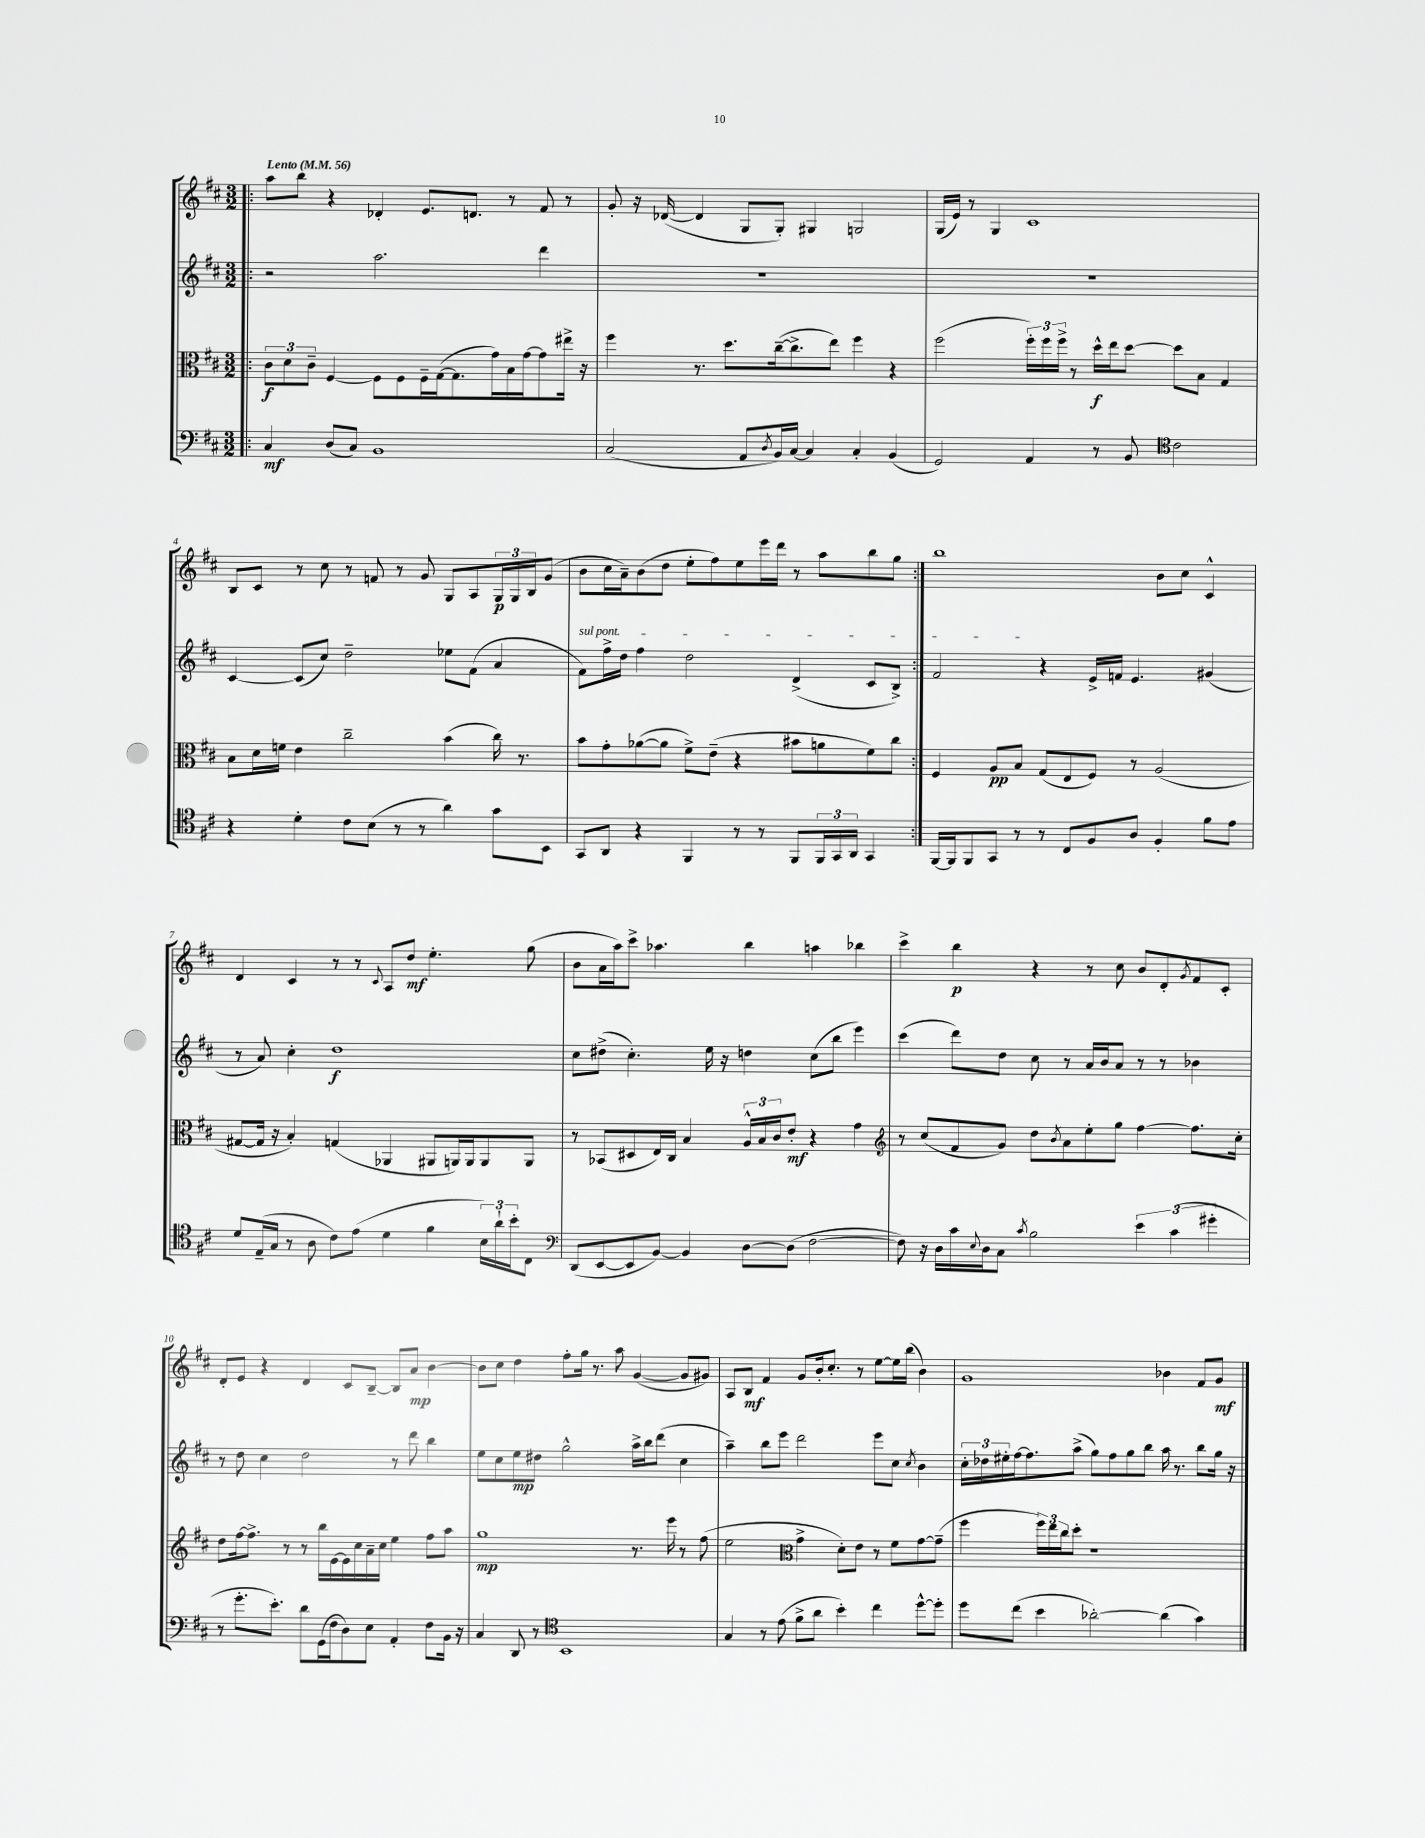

**kern	**kern	**kern	**kern
*staff4	*staff3	*staff2	*staff1
*clefF4	*clefC3	*clefG2	*clefG2
*k[f#c#]	*k[f#c#]	*k[f#c#]	*k[f#c#]
*M3/2	*M3/2	*M3/2	*M3/2
*MM56	*MM56	*MM56	*MM56
=!|:	=!|:	=!|:	=!|:
4C#/	12c#\L	2r	8aa\L
.	12d\	.	.
.	.	.	8bb\J
.	12c#~\J	.	.
(8D/L	[4F#/	.	4r
8C#/J)	.	.	.
1BB	8F#\]L	2.aa\	4d-'/
.	8F#\	.	.
.	16F#~\L	.	8.e/L
.	([16G\J	.	.
.	8.G\]	.	.
.	.	.	8.d/J
.	16g\L)	.	.
.	16B\	.	8r
.	[16g\J	.	.
.	8g\]	4ddd\	8f#/
.	16ee#^\Jk	.	8r
.	16r	.	.
=	=	=	=
(2C#/	4ff#\	1.r	8g'/
.	.	.	16r
.	.	.	([16d-/
.	8.r	.	4d-/]
.	8.dd\L	.	.
8AA/L	.	.	8G/L
8qD/	.	.	.
16BB/L)	([16cc#~\k	.	8G'/J)
[16C#/JJ	8.cc#^\]	.	.
4C#/]	.	.	4G#/
.	8ee\J)	.	.
4C#'/	4ff#\	.	2G/
(4BB/	4r	.	.
=	=	=	=
2GG/)	(2ff#\	1.r	(16G/LL
.	.	.	16e/JJ)
.	.	.	8r
.	.	.	4G/
4AA/	24ff#'\LL)	.	1c#
.	24ff#\	.	.
.	24ff#^\JJ	.	.
.	8r	.	.
8r	16dd^^\LL	.	.
.	16ee\J	.	.
8BB/	[8dd\J	.	.
*clefC4	*	*	*
2c#\	8dd\]L	.	.
.	8B\J	.	.
.	4G/	.	.
=	=	=	=
4r	8B\L	[4c#/	8B/L
.	16d\L	.	8c#/J
.	16f\JJ	.	.
4d'\	4e\	(8c#/]L	8r
.	.	8cc#/J)	8cc#\
8c#\L	2cc#~\	2dd~\	8r
(8B\J	.	.	8f/
8r	.	.	8r
8r	.	.	8g/
4a\)	(4b\	8ee-\L	8G/L
.	.	(8f#\J	8A/
8g\L	16cc#\)	4a/	24G/L
.	.	.	24G/
.	8.r	.	.
.	.	.	24B/J
8BB\J	.	.	(8g/J
=	=	=	=
8GG/L	8b\L	8f#\L)	8b\L
8AA/J	8g'\	16ff#^\L	16cc#\L
.	.	16dd\JJ	16a~\J)
4r	([8a-\	4ff#\	(8b\
.	8a-\]J	.	8dd\J
4FF#/	8f#^\L)	2dd\	8ee'\L
.	(8e~\J	.	8ff#\)
8r	4r	.	8ee\
8r	.	.	16eee\L
.	.	.	16ddd\JJ
8FF#/L	8b#\L	(4d^/	8r
24FF#/L	8a\	.	8aa\L
24GG/	.	.	.
24AA/JJ	.	.	.
4GG/	8f#\)	8c#/L	8bb\
.	8cc#\J	8B^/J)	8gg\J
=:|!	=:|!	=:|!	=:|!
[16FF#/LL	4F#/	2f#/	1bb
16FF#/]J	.	.	.
8FF#/	.	.	.
8GG/J	8A/L	.	.
8r	8B/J	.	.
8r	(8G/L	4r	.
8C#/L	8E/	.	.
8F#/	8F#/J)	16e^/LL	.
.	.	16f/JJ	.
8A/J	8r	4.e/	.
4F#'/	(2A/	.	8b\L
.	.	.	8cc#\J
8f#\L	.	(4g#/	4c#^^/
8e\J	.	.	.
=	=	=	=
8d/L	[8G#/L	8r	4d/
(16E~/L	16G#/]Jk	8a/)	.
16G/JJ	16r	.	.
8r	4B'/)	4cc#'\	4c#/
8A\	.	.	.
8c#\L)	(4G/	1dd	8r
(8e\J	.	.	8r
.	.	.	8qqc#/
4d\	4AA-/	.	8A/L
.	.	.	8dd/J
4f#\	8AA#/L	.	4.ee'\
.	16AA/L)	.	.
.	16AA/J	.	.
24B\LL)	8AA/	.	.
24a`\	.	.	.
24b'\J	.	.	.
8C#\J	8AA/J	.	(8gg\
=	=	=	=
*clefF4	*	*	*
(8DD/L	8r	8cc#\L	8b\L
[8EE/	(8BB-/L	(8dd#^\J	16a\L
.	.	.	16aa\J)
8EE/]	8D#/	4.cc#'\)	8ccc#^\J
[8BB/J)	16E/L)	.	4.aa-\
.	16C#/JJ	.	.
4BB/]	4B/	.	.
.	.	16ee\	.
.	.	16r	.
[8D\L	24A^^/LL	4dd\	4bb\
.	24B/	.	.
.	24c#/J	.	.
(8D\]J	8e'/J	.	.
[2F#\	4r	(8cc#\L	4aa\
.	.	8bb\J	.
.	4g\	4eee\)	4bb-\
=	=	=	=
*	*clefG2	*	*
8F#\])	8r	(4ccc#\	4ccc#^\
16r	(8cc#/L	.	.
16D\LL	.	.	.
16c#\	8f#/	8ddd\L)	4bb\
8qqE/	.	.	.
16D\J	.	.	.
8C#\J	8g/J)	8dd\J	.
8qc#/	.	.	.
2B\	8dd\L	8cc#\	4r
.	8qb/	.	.
.	8a\	8r	.
.	8ee'\	16a/LL	8r
.	.	16b/J	.
.	8gg\J	8a/J	8cc#\
6e\	[4ff#\	8r	8b/L
.	.	8r	8d'/
(6c#\	.	.	.
.	.	.	8qg/
.	8.ff#\]L	4b-\	8f#/
6g#'\	.	.	.
.	.	.	8c#'/J
.	16cc#'\Jk	.	.
=	=	=	=
8r	8dd\L	8r	8d'/L
8.g'\L	[16ff#\k	8dd\	8e/J
.	8.ff#^\]J	.	.
.	.	4cc#\	4r
8.e'\J)	.	.	.
.	8r	.	.
8d\L	8r	2dd\	4d/
(16GG\L	16bb\LL	.	.
16F#\J	[16e\	.	.
8D\)	16e\]	.	8c#/L
.	16cc#\	.	.
8E\J	16a~\	.	[8B~/J
.	16cc#\JJ	.	.
4AA'/	4ee\	8r	8B/]L
.	.	8ddd\	8a/J
8F#\L	8ff#\L	4bb\	[4b\
16BB\Jk	8aa\J	.	.
16r	.	.	.
=	=	=	=
4C#/	1gg	8ee\L	8b\]L
.	.	8cc#\	8cc#\J
8DD/	.	8ee\	4dd\
8r	.	8dd#\J	.
*clefC4	*	*	*
1BB	.	2gg^^\	8ff#'\L
.	.	.	16gg\Jk
.	.	.	8.r
.	.	.	8aa\
.	8.r	16aa^\LL	([4g/
.	.	16bb\J	.
.	.	(8ddd\J	.
.	16eee\	.	.
.	8r	4cc#\	8g/]L
.	(8ff#\	.	8g#/J)
=	=	=	=
4G/	2ee\	4aa~\)	8A/L
.	.	.	8B/J
8r	.	8bb\L	4f#/
(8e\	.	8eee\J	.
*	*clefC3	*	*
8f#^\L	4g^\	2ddd\	8g/L
8a\J	.	.	16b'/k
.	.	.	8.cc#'/J
4b'\)	8d'\L)	.	.
.	8e\J	.	8r
4cc#\	8r	8eee\L	[8ee\L
.	8f#\L	8cc#\J	16ee\]L
.	.	.	(16bb\JJ
.	.	8qcc#/	.
[8dd^^\L	[8g\	4b\	4b\)
8dd'\]J	(8g~\]J	.	.
=	=	=	=
8dd\L	4ff#\	24cc#'\LL	1g
.	.	24dd-\	.
.	.	24ee#'\	.
(8cc#\J	.	[16ff#\J	.
.	.	8.ff#\]	.
4b\	24ff#\LL)	.	.
.	24ee\	.	.
.	24cc#\J	.	.
.	8dd'\J	(8aa^\J	.
[2a-'\)	1r	8gg\L)	.
.	.	8ff#\	.
.	.	8gg\	.
.	.	8bb\J	.
(4a-\]	.	16aa\	4b-\
.	.	8.r	.
4g\)	.	8bb\L	8f#/L
.	.	16gg\Jk	8g/J
.	.	16r	.
==	==	==	==
*-	*-	*-	*-
